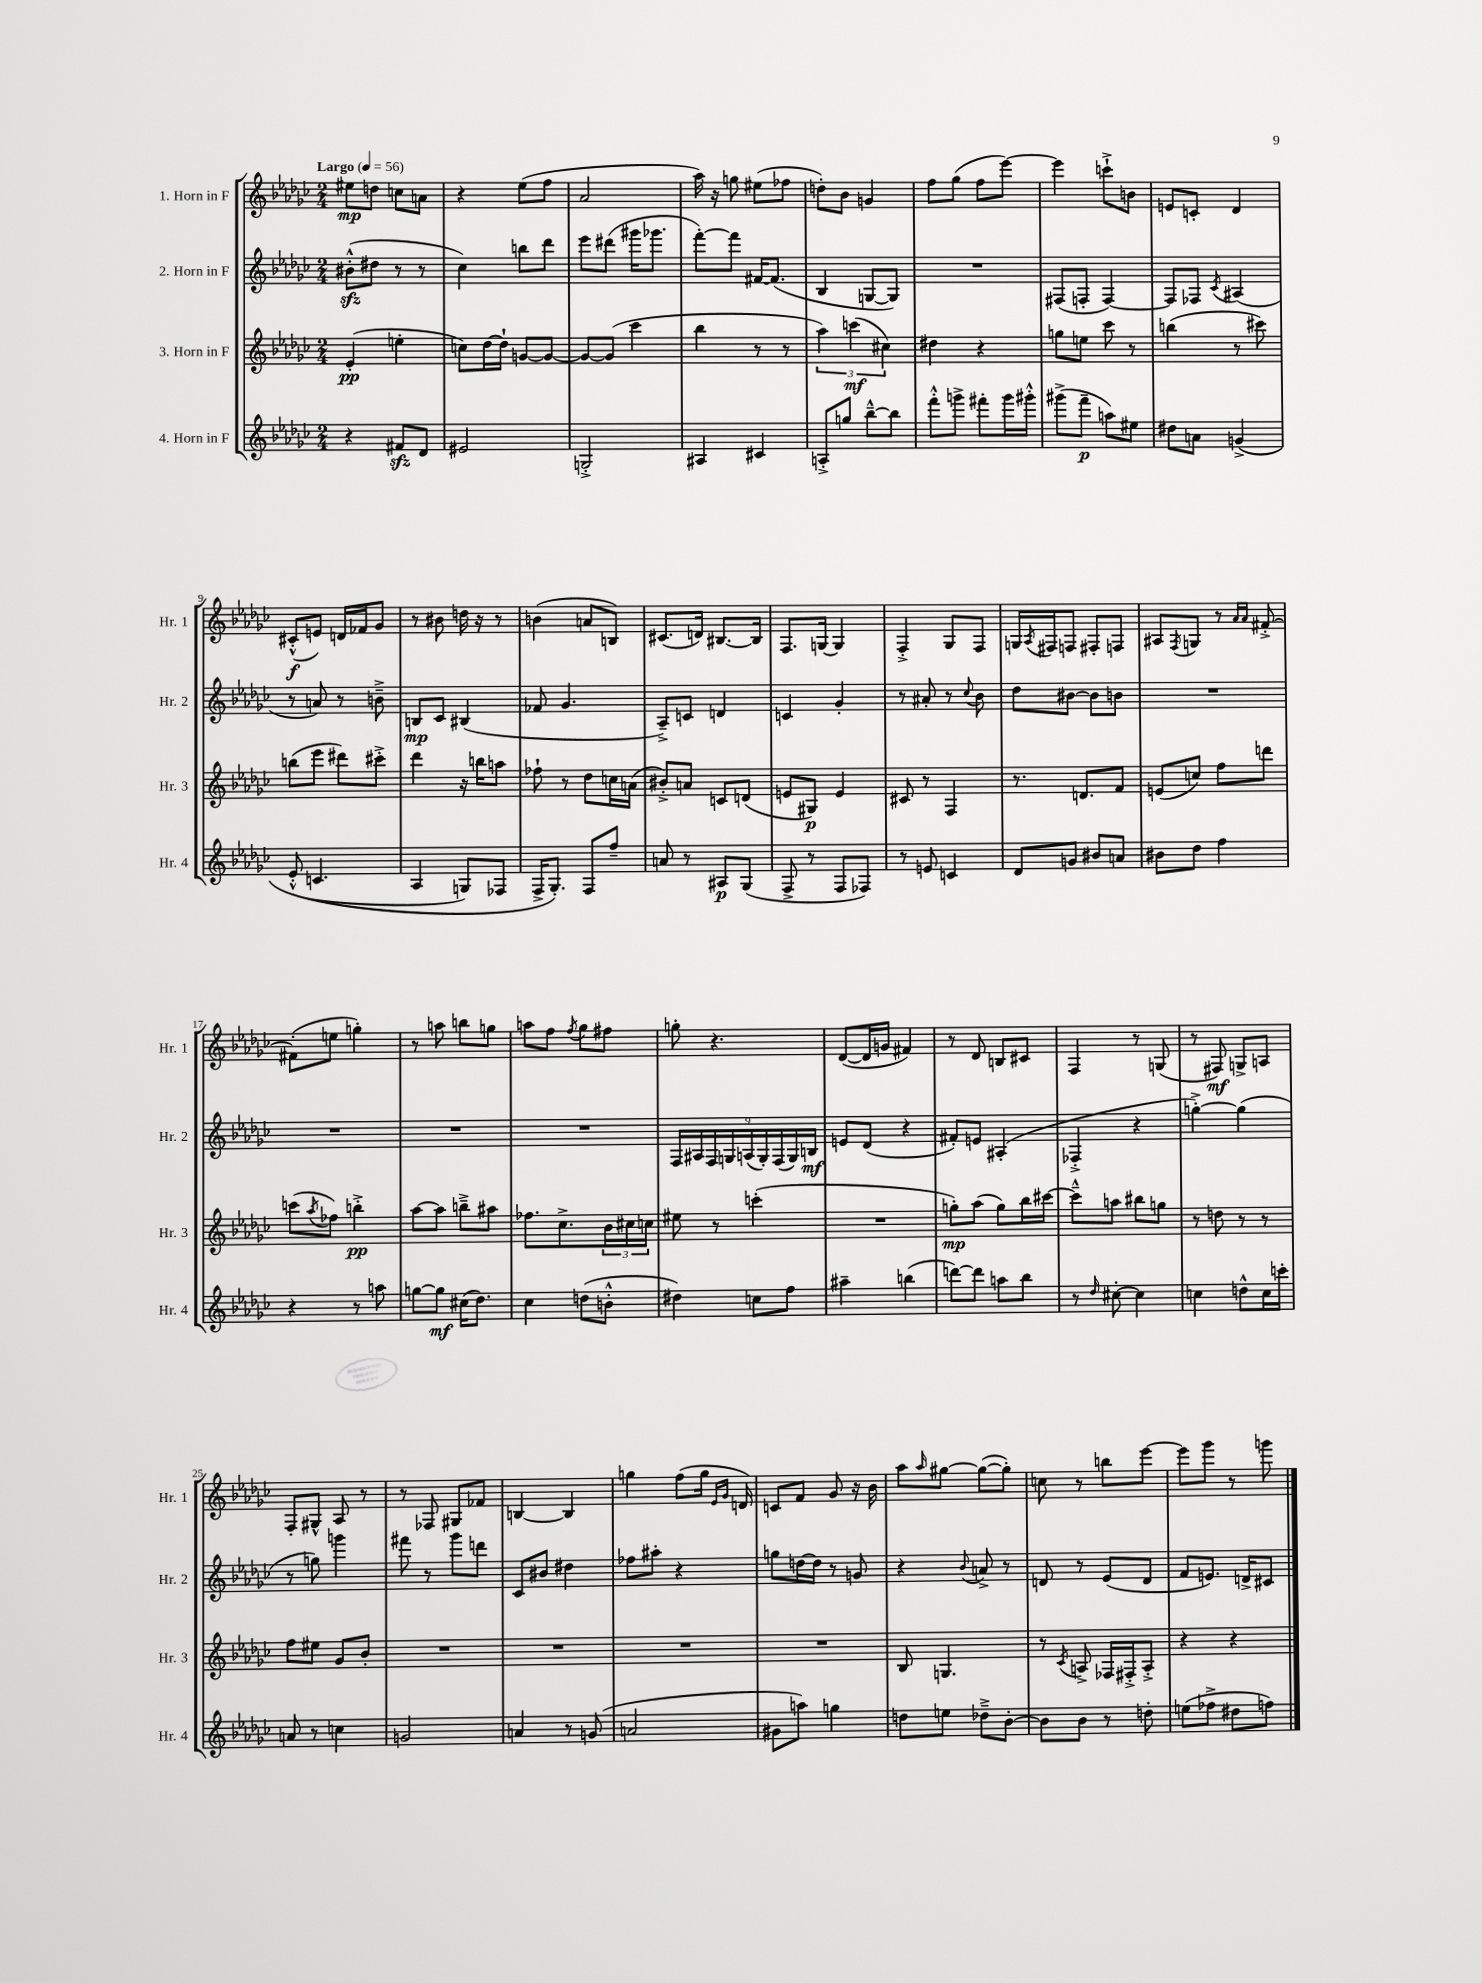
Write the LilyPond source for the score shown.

<<
\new StaffGroup <<
\new Staff = "s0" \with { instrumentName = "1. Horn in F" shortInstrumentName = "Hr. 1" } {
    \clef treble \key ges \major \numericTimeSignature \time 2/4 \tempo "Largo" 4 = 56
    eis''8\mp d''8 c''8 a'8 |
    r4 ees''8( f''8 |
    aes'2 |
    aes''16) r16 g''8 eis''8( fes''8 |
    d''8-.) bes'8 g'4 |
    f''8 ges''8( f''8 ees'''8~) |
    ees'''4 c'''8-!-> b'8 |
    e'8 c'8-. des'4 |
    cis'8-.-^\f( e'8) d'16 fes'16 ges'8 |
    r8 bis'8 d''16 r16 r8 |
    b'4( a'8 b8) |
    cis'8.( d'16) bis8.~ bis16 |
    f8. g16~ g4 |
    f4-.-> ges8 f8 |
    g16 \acciaccatura { aes8 } fis16 f8 fis8-. f8 |
    ais8 \acciaccatura { f8 } g8 r8 \grace { aes'16 aes'16 } fis'8~-.-> |
    fis'8-.( e''8 g''4-.) |
    r8 a''8 b''8 g''8 |
    a''8 f''8 \acciaccatura { f''8 } ges''8 fis''8 |
    g''8-. r4. |
    des'8~( des'16 g'16 fis'4) |
    r8 des'8 b8 cis'8 |
    f4 r8 g8( |
    r8 fis8\mf) g8-> a8 |
    f8-. gis8-^ aes8 r8 |
    r8 fes8 gis8 fes'8 |
    b4~ b4 |
    g''4 f''8( g''16 \grace { ees'16 ges'16 } d'16) |
    c'8 f'8 ges'8 r16 bes'16 |
    aes''8 \grace { aes''16 } gis''8~ gis''8~( gis''8-.) |
    c''8 r8 b''8 ees'''8~ |
    ees'''8 ges'''8 r8 g'''8 \bar "|." |
}
\new Staff = "s1" \with { instrumentName = "2. Horn in F" shortInstrumentName = "Hr. 2" } {
    \clef treble \key ges \major \numericTimeSignature \time 2/4
    bis'8-.-^\sfz( dis''8 r8 r8 |
    ces''4) b''8 des'''8 |
    ees'''8 dis'''8( gis'''16 ges'''8. |
    f'''8~-.) f'''8 fis'16~ fis'8.( |
    bes4 g8~ g8) |
    R2 |
    fis8( f8-. f4~) |
    f8 fes8 \acciaccatura { ces'8 } ais4( |
    r8 a'8) r8 b'8---> |
    b8\mp ces'8 bis4( |
    fes'8 ges'4. |
    aes8--->) c'8 d'4 |
    c'4 ges'4-. |
    r8 ais'8-. r8 \appoggiatura { ces''8 } bes'8 |
    des''8 bis'8~ bis'8 b'8 |
    R2 |
    R2 |
    R2 |
    R2 |
    \tuplet 9/8 { f16 ais16 f16 g16 a16( g16-.) f16( g16) b16\mf } |
    e'8 des'8( r4 |
    fis'8-.) e'8 ais4-.( |
    fes4-.-> r4 |
    g''4~-.->) g''4( |
    r8 g''8) g'''4 |
    fis'''8 r8 ges'''8 d'''8 |
    ces'8 bis'8 dis''4 |
    fes''8 ais''8-. r4 |
    g''8 d''16~ d''16 r8 g'8 |
    r4 \appoggiatura { bes'8 } a'8-> r8 |
    d'8 r8 ees'8( d'8 |
    f'8 e'8.) d'16-> cis'8 \bar "|." |
}
\new Staff = "s2" \with { instrumentName = "3. Horn in F" shortInstrumentName = "Hr. 3" } {
    \clef treble \key ges \major \numericTimeSignature \time 2/4
    ees'4-.\pp( e''4-. |
    c''8) des''16~ des''16-! g'8~ g'8~ |
    g'8~ g'8( ces'''4 |
    bes''4 r8 r8 |
    \tuplet 3/2 { aes''4) c'''4\mf( cis''4) } |
    dis''4 r4 |
    g''8 e''8 ces'''8 r8 |
    b''4( r8 cis'''8) |
    b''8( ees'''8 dis'''8) cis'''8-.-> |
    des'''4 r16 b''16 a''8 |
    fes''8-! r8 des''8 c''16 a'16( |
    bis'8-.->) a'8 c'8 d'8( |
    e'8 gis8\p) e'4 |
    cis'8 r8 f4 |
    r8. d'8. f'8 |
    e'8( c''8) f''8 d'''8 |
    c'''8( \acciaccatura { aes''8 } fes''8) b''4-.->\pp |
    aes''8~ aes''8 b''8---> ais''8 |
    fes''8. ces''8.-> \tuplet 3/2 { bes'16 cis''16 c''16 } |
    eis''8 r8 c'''4-.( |
    R2 |
    g''8-.\mp) aes''8( g''8) bes''16 cis'''16~ |
    cis'''8---^ a''8 bis''8 g''8 |
    r8 d''8 r8 r8 |
    f''8 eis''8 ges'8 bes'8-. |
    R2 |
    R2 |
    R2 |
    R2 |
    bes8 g4. |
    r8 \acciaccatura { ces'8 } a8-> fes16 fis16-.-> a8-.-> |
    r4 r4 \bar "|." |
}
\new Staff = "s3" \with { instrumentName = "4. Horn in F" shortInstrumentName = "Hr. 4" } {
    \clef treble \key ges \major \numericTimeSignature \time 2/4
    r4 fis'8\sfz des'8 |
    eis'2 |
    g2-.-> |
    ais4 cis'4 |
    a8-.-> g''8 bes''8~---^ bes''8 |
    f'''8-.-^ g'''8-> fis'''8-. g'''16 gis'''16-.-^ |
    gis'''8->( f'''8--\p a''8) eis''8 |
    dis''8 a'8 g'4->\( |
    ees'8-.-^( c'4. |
    aes4 g8) fes8 |
    f16-> ges8.-.\) f8 f''8-- |
    a'8 r8 ais8\p ges8( |
    f8-> r8 f8 fes8) |
    r8 e'8 c'4 |
    des'8 g'8 bis'8 a'8 |
    bis'8 des''8 f''4 |
    r4 r8 a''8 |
    g''8~ g''8\mf cis''16( des''8.) |
    ces''4 d''8( b'8-.-^ |
    dis''4) c''8 f''8 |
    ais''4-- b''4( |
    d'''8~) d'''8 a''8 bes''8 |
    r8 \grace { des''16 } cis''8~-. cis''4 |
    c''4 d''8-^ c''16 c'''16-. |
    a'8 r8 c''4 |
    g'2 |
    a'4 r8 g'8( |
    a'2 |
    gis'8 a''8) g''4 |
    d''8 e''8 des''8---> bes'8~-. |
    bes'8 bes'8 r8 d''8-. |
    e''8( fes''8-> dis''8 f''8) \bar "|." |
}
>>
>>
